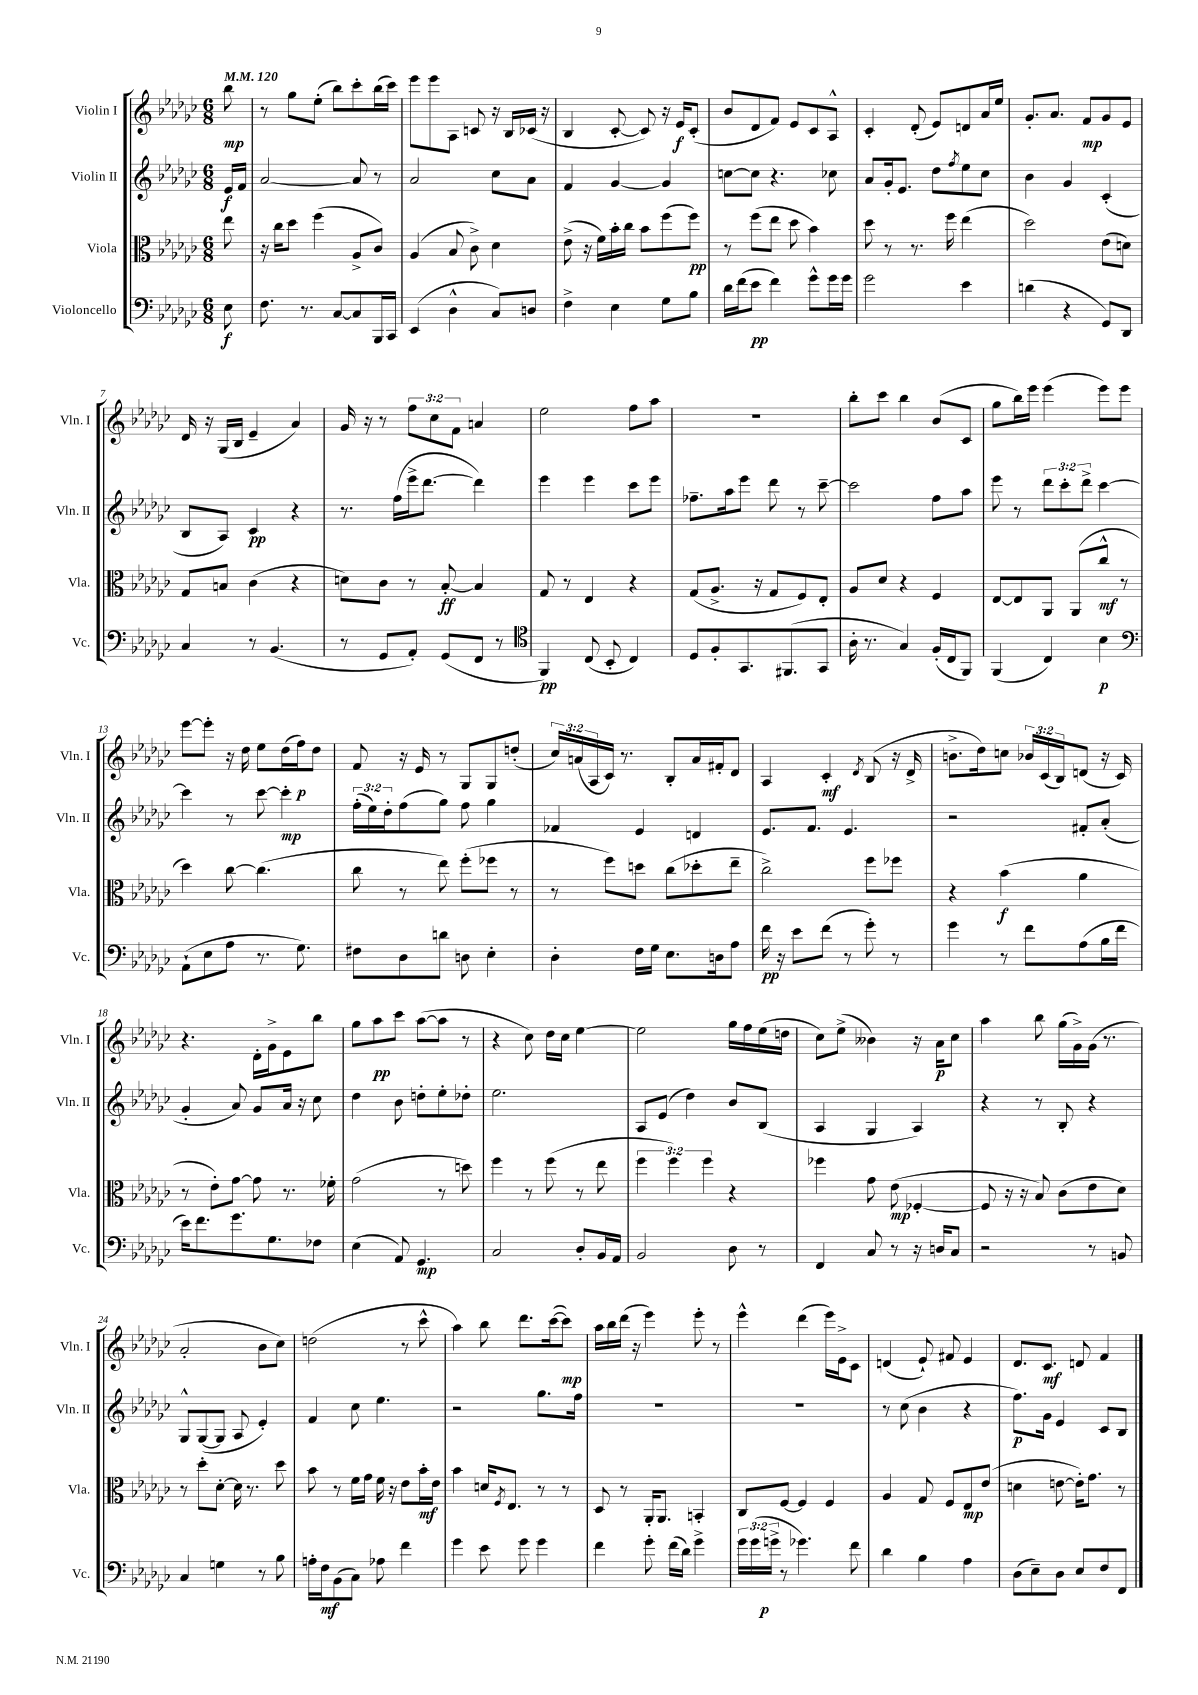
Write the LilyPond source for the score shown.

<<
\new StaffGroup <<
\new Staff = "s0" \with { instrumentName = "Violin I" shortInstrumentName = "Vln. I" } {
    \clef treble \key ges \major \numericTimeSignature \time 6/8 \override Staff.TupletNumber.text = #tuplet-number::calc-fraction-text \partial 8 \tempo 4 = 120
    bes''8\mp |
    r8 ges''8 ees''8-.( bes''8) ces'''8-. bes''16( ces'''16) |
    ees'''8 ees'''8 aes8 c'8 r16 bes16 ces'16( r16 |
    bes4 ces'8~-. ces'8) r16 ees'16\f ces'8-.( |
    bes'8 des'8 f'8) ees'8 ces'8 aes8-^ |
    ces'4-. des'8-.( ees'8) d'8 aes'16 ees''16 |
    ges'8.-. aes'8. f'8\mp ges'8 ees'8 |
    des'16 r16 ges16( bes16 ees'4-- aes'4) |
    ges'16 r16 r8 \tuplet 3/2 { f''8 ces''8 f'8 } a'4 |
    ees''2 f''8 aes''8 |
    R2. |
    bes''8-. ces'''8 bes''4 bes'8( ces'8 |
    ges''8 bes''16) ees'''16 ees'''4( ees'''8) ees'''8 |
    ees'''8~ ees'''8-. r16 des''16 ees''8 des''16( f''16\p) des''8 |
    f'8 r16 ees'16 r8 ges8 ges8 d''8-.( |
    \tuplet 3/2 { ces''16) a'16( aes16 } ces'16) r8. bes8-. a'16 fis'16-. des'8 |
    aes4 ces'4-.\mf \acciaccatura { des'8 } bes8( r16 des'16-> |
    b'8.-> des''16) c''8 \tuplet 3/2 { bes'16 ces'16( bes16) } d'8( r16 ces'16) |
    r4. des'16-. ges'16-> ees'8 bes''8 |
    ges''8 aes''8\pp ces'''8 aes''8~( aes''8 r8 |
    r4 ces''8) des''16 ces''16 ees''4~ |
    ees''2 ges''16 f''16 ees''16( d''16 |
    ces''8) ees''8->( beses'4) r16 aes'16\p ces''8 |
    aes''4 bes''8 ges''16( ges'16->) ges'16( r8. |
    aes'2-. bes'8 ces''8) |
    d''2( r8 ces'''8-^ |
    aes''4) bes''8 des'''8. ces'''16~( ces'''8\mp) |
    aes''16 bes''16 des'''16( r16 ees'''4) ees'''8-. r8 |
    ees'''4-^ des'''4( ees'''16) ees'16-> ces'8 |
    d'4( ees'8-!) fis'8 ees'4 |
    des'8. ces'8.\mf d'8 f'4 \bar "|." |
}
\new Staff = "s1" \with { instrumentName = "Violin II" shortInstrumentName = "Vln. II" } {
    \clef treble \key ges \major \numericTimeSignature \time 6/8 \override Staff.TupletNumber.text = #tuplet-number::calc-fraction-text \partial 8
    ees'16\f f'16 |
    aes'2~ aes'8 r8 |
    aes'2 ces''8 aes'8 |
    f'4 ges'4~ ges'4 |
    c''8~ c''8 r4. ces''8 |
    aes'8 ges'16-. ees'8. des''8 \acciaccatura { f''8 } ees''8 ces''8 |
    bes'4 ges'4 ces'4-.( |
    bes8 aes8) ces'4\pp r4 |
    r8. f''16( ees'''16-> des'''8.~ des'''4) |
    ees'''4 ees'''4 ces'''8 ees'''8 |
    fes''8.-- aes''16 ees'''8 des'''8 r8 ces'''8~-- |
    ces'''2 f''8 aes''8 |
    ees'''8 r8 \tuplet 3/2 { des'''8 ces'''8-. des'''8-> } ces'''4~ |
    ces'''4 r8 ces'''8~ ces'''4-.\mp |
    \tuplet 3/2 { f''16-.( ees''16) des''16-. } f''8( ges''8) f''8 ges''4 |
    fes'4 ees'4 d'4 |
    ees'8. f'8. ees'4. |
    r2 fis'8-. aes'8-.( |
    ges'4-. aes'8) ges'8 aes'16 r16 ces''8 |
    des''4 bes'8 d''8-. ees''8-. des''8-. |
    ees''2. |
    aes8 ees'8( des''4) bes'8 bes8( |
    aes4 ges4 aes4) |
    r4 r8 bes8-. r4 |
    ges8-^ ges8~( ges8 aes8 ees'4-.) |
    f'4 ces''8 ees''4. |
    r2 ges''8. f''16 |
    R2. |
    R2. |
    r8 ces''8( bes'4 r4 |
    f''8.\p) ges'16 ees'4 ces'8 bes8 \bar "|." |
}
\new Staff = "s2" \with { instrumentName = "Viola" shortInstrumentName = "Vla." } {
    \clef alto \key ges \major \numericTimeSignature \time 6/8 \override Staff.TupletNumber.text = #tuplet-number::calc-fraction-text \partial 8
    ees''8 |
    r16 ces''16 des''8 f''4( aes8-> ces'8) |
    aes4( bes8 ces'8->) des'4 |
    ees'8->( r16 f'16) bes'16-. ces''16 bes'8 f''8( f''8\pp) |
    r8 f''8( ees''8 des''8 bes'4) |
    des''8 r8 r8. f''16 ees''4( |
    des''2) ees'8( d'8) |
    ges8 b8 ces'4( r4 |
    d'8) ces'8 r8 bes8~-.\ff bes4 |
    ges8 r8 ees4 r4 |
    ges8( aes8.-> r16 ges8 f8) ees8-. |
    aes8 des'8 r4 f4 |
    ees8~ ees8 aes,8 aes,8( ces''8-^\mf r8 |
    des''4) ces''8~ ces''4.( |
    ces''8 r8 ees''8) f''8-.( fes''8 r8 |
    r8 f''8) d''8 ces''8( des''8-. ees''8-- |
    ces''2->) f''8 fes''8 |
    r4 bes'4\f( aes'4 |
    r8 ees'8-.) ges'8~ ges'8 r8. fes'16-. |
    ges'2( r8 d''8) |
    f''4 r8 f''8( r8 ees''8 |
    \tuplet 3/2 { f''4 f''4) f''4 } r4 |
    fes''4 ges'8 ees'8\mp( fes4~-. |
    fes8 r16 r16 bes8) ces'8( ees'8 des'8) |
    r8 des''8-. des'8~-. des'16 r8. des''8 |
    bes'8 r8 f'16 ges'16 f'16 r16 ees'8 bes'16-.\mf ees'16 |
    bes'4 d'16 \acciaccatura { f8 } ees8. r8 r8 |
    des8 r8 aes,16-. aes,8. b,4-. |
    ces8 f8~ f4 f4 |
    aes4 ges8 f8 ees8\mp ees'8( |
    d'4 e'8~ e'16-.) ges'8. r8 \bar "|." |
}
\new Staff = "s3" \with { instrumentName = "Violoncello" shortInstrumentName = "Vc." } {
    \clef bass \key ges \major \numericTimeSignature \time 6/8 \override Staff.TupletNumber.text = #tuplet-number::calc-fraction-text \partial 8
    ees8\f |
    f8. r8. ces8~ ces8 bes,,16 ces,16 |
    ees,4( des4-^ ces8) d8 |
    f4-> ees4 ges8 bes8 |
    des'16 f'16( ees'8\pp f'4) ges'8-^ ges'16 ges'16 |
    ges'2 ees'4 |
    d'4( r4 ges,8) des,8 |
    ces4 r8 bes,4.( |
    r8 ges,8 aes,8-.) ges,8( f,8 r8 |
    \clef tenor f,4\pp) ces8( bes,8-. ces4) |
    des8 f8-. ges,8. fis,8.( ges,8 |
    aes16-. r8. ges4) f16-.( ces16 f,8) |
    f,4( ces4) bes4\p |
    \clef bass aes,8-!( ees8 aes8 r8. ges8.) |
    fis8 des8 d'8 d8 ees4-. |
    des4-. f16 ges16 ees8. d16 aes8 |
    f'16\pp r16 ees'8 f'8( r8 ges'8-.) r8 |
    ges'4 r8 f'8 aes8( bes16 f'16 |
    ees'16) f'8. ges'8. ges8. fes8 |
    ees4( aes,8) ges,4.\mp |
    ces2 des8-. bes,16 aes,16 |
    bes,2 des8 r8 |
    f,4 ces8 r8 r16 d16 ces8 |
    r2 r8 b,8 |
    ces4 g4 r8 bes8 |
    a16-. f16\mf bes,8( ces8) aes8 f'4 |
    ges'4 ees'8 ges'8 ges'4 |
    f'4 ges'8-. f'16( des'16) ges'4-> |
    \tuplet 3/2 { ges'16 ges'16( g'16->\p } r8 ges'4.) f'8 |
    des'4 bes4 aes4 |
    des8( ees8--) des8 ees8 f8 f,8 \bar "|." |
}
>>
>>
